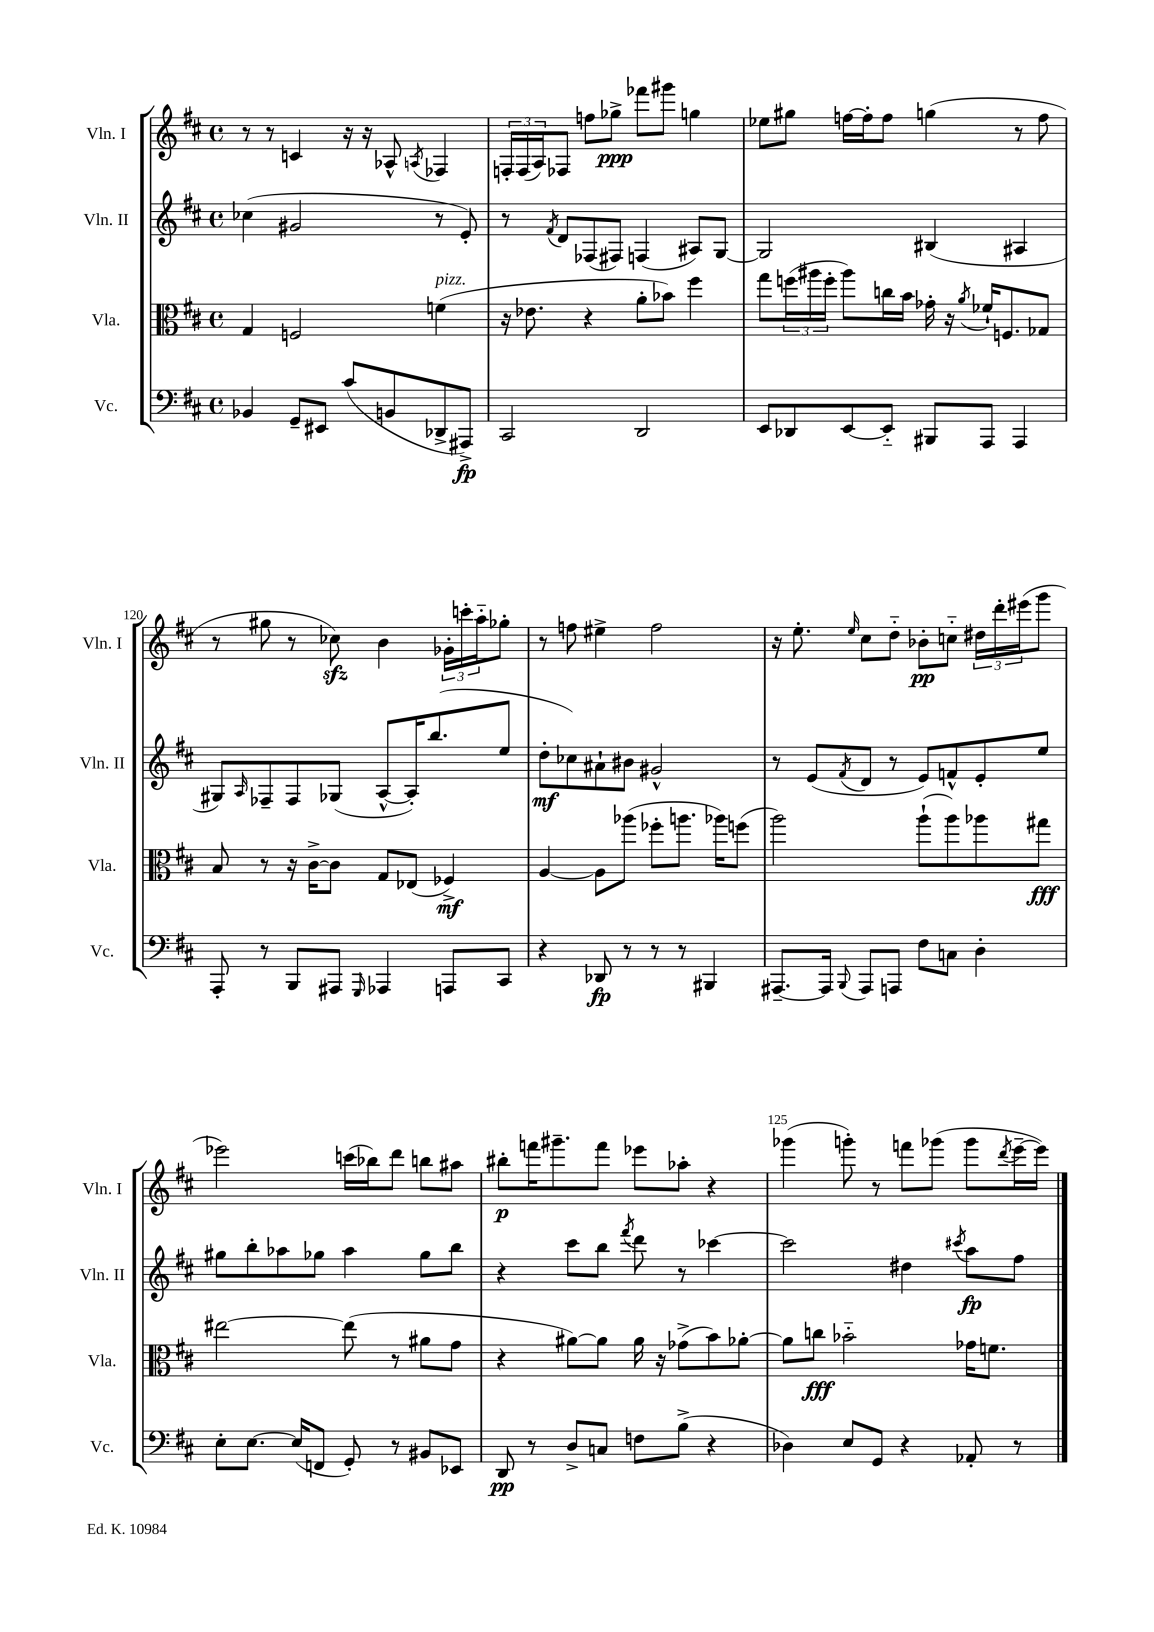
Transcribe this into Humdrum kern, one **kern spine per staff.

**kern	**dynam	**kern	**dynam	**kern	**dynam	**kern	**dynam
*part4	*part4	*part3	*part3	*part2	*part2	*part1	*part1
*staff4	*staff4	*staff3	*staff3	*staff2	*staff2	*staff1	*staff1
*I"Vc.	*	*I"Vla.	*	*I"Vln. II	*	*I"Vln. I	*
*I'Vc.	*	*I'Vla.	*	*I'Vln. II	*	*I'Vln. I	*
*clefF4	*	*clefC3	*	*clefG2	*	*clefG2	*
*k[f#c#]	*	*k[f#c#]	*	*k[f#c#]	*	*k[f#c#]	*
*M4/4	*	*M4/4	*	*M4/4	*	*M4/4	*
*met(c)	*	*met(c)	*	*met(c)	*	*met(c)	*
=117	=117	=117	=117	=117	=117	=117	=117
4BB-X/	.	4G/	.	(4cc-X\	.	8r	.
.	.	.	.	.	.	8r	.
8GG~/L	.	2Fn/	.	2g#X/	.	4cn/	.
8EE#X/J	.	.	.	.	.	.	.
(8c#/L	.	.	.	.	.	16r	.
.	.	.	.	.	.	16r	.
8BBn/	.	.	.	.	.	8A-X^^/	.
.	.	.	.	.	.	8qAn/	.
!	!	!LO:TX:a:i:t=pizz.	!	!	!	!	!
8DD-X^/	.	(4fn\	.	8r	.	4F-X/	.
8AAA#X^/J)	fp	.	.	8e'/)	.	.	.
=118	=118	=118	=118	=118	=118	=118	=118
2CC#/	.	16r	.	8r	.	24Fn'/LL	.
.	.	.	.	.	.	(24F/	.
.	.	8.e-X\	.	.	.	.	.
.	.	.	.	.	.	24A/J)	.
.	.	.	.	8qf#/	.	.	.
.	.	.	.	8d/L	.	8F-X/J	.
.	.	4r	.	(8F-X/	.	8ffn\L	.
.	.	.	.	8F#X/J)	.	8gg-X^\J	ppp
2DD/	.	8a'\L	.	(4Fn/	.	8fff-X\L	.
.	.	8b-X\J)	.	.	.	8ggg#X\J	.
.	.	4ff#\	.	8A#X/L)	.	4ggn\	.
.	.	.	.	[8G/J	.	.	.
=119	=119	=119	=119	=119	=119	=119	=119
8EE/L	.	8gg\L	.	2G/]	.	8ee-X\L	.
8DD-X/	.	(24ffn\L	.	.	.	8gg#X\J	.
.	.	24aa#X\	.	.	.	.	.
.	.	24ff'\JJ	.	.	.	.	.
[8EE/	.	8aa#\L)	.	.	.	[16ffn\LL	.
.	.	.	.	.	.	16ff'\J]	.
8EE/J]	.	16ccn\L	.	.	.	8ff\J	.
.	.	16b\JJ	.	.	.	.	.
8BBB#X/L	.	16g-X'\	.	(4B#X/	.	(4ggn\	.
.	.	16r	.	.	.	.	.
.	.	8qa/	.	.	.	.	.
8AAA/J	.	16f-X`/KL	.	.	.	.	.
.	.	8.Fn/	.	.	.	.	.
4AAA/	.	.	.	4A#X/	.	8r	.
.	.	8G-X/J	.	.	.	8ff\	.
!!LO:LB:g=z
=120	=120	=120	=120	=120	=120	=120	=120
8AAA'/	.	8B/	.	8G#X/L)	.	8r	.
.	.	.	.	16qqA/	.	.	.
8r	.	8r	.	8F-X~/	.	8gg#X\	.
8BBB/L	.	16r	.	8F-/	.	8r	.
.	.	[16c#^\KL	.	.	.	.	.
8AAA#X/J	.	8c#\J]	.	(8G-X/J	.	8cc-Xzz\)	.
16qqGGG/	.	.	.	.	.	.	.
4AAA-X/	.	8G/L	.	[8A^^/L	.	4b\	.
.	.	(8E-X/J	.	16A'/K])	.	.	.
.	.	.	.	(8.bb/	.	.	.
8AAAn/L	.	4F-X^/)	mf	.	.	24g-X'\LL	.
.	.	.	.	.	.	24cccn'\	.
.	.	.	.	.	.	24aa\J	.
8CC#/J	.	.	.	8ee/J	.	8gg-X'\J	.
=121	=121	=121	=121	=121	=121	=121	=121
4r	.	[4A/	.	8dd'\L	mf	8r	.
.	.	.	.	8cc-X\)	.	8ffn\	.
8DD-X/	fp	8A\L]	.	8a#X`\	.	4ee#X^\	.
8r	.	(8aa-X\J	.	8b#X\J	.	.	.
8r	.	8ff-X'\L	.	2g#X^^/	.	2ff\	.
8r	.	8.aan\J	.	.	.	.	.
4BBB#X/	.	.	.	.	.	.	.
.	.	16aa-X\KL)	.	.	.	.	.
.	.	(8ffn\J	.	.	.	.	.
=122	=122	=122	=122	=122	=122	=122	=122
[8.AAA#X~/L	.	2aa\)	.	8r	.	16r	.
.	.	.	.	.	.	8.ee'\	.
.	.	.	.	(8e/L	.	.	.
16AAA#/Jk]	.	.	.	.	.	.	.
8qqBBB/	.	.	.	8qf#/	.	16qqee/	.
8AAA#/L	.	.	.	8d/J	.	8cc#\L	.
8AAAn/J	.	.	.	8r	.	8dd\J	.
8F#\L	.	(8aa`\L	.	8e/L)	.	8b-X'\L	pp
8Cn\J	.	8aa\)	.	8fn^^/	.	8ccn\J	.
4D'\	.	8aa-X\	.	8e'/	.	24dd#X\LL	.
.	.	.	.	.	.	24ddd'\	.
.	.	.	.	.	.	(24eee#X\J	.
.	.	8gg#X\J	fff	8ee/J	.	8ggg\J	.
!!LO:LB:g=z
=123	=123	=123	=123	=123	=123	=123	=123
8E'\L	.	[2ee#X\	.	8gg#X\L	.	2eee-X\)	.
[8.E\J	.	.	.	8bb'\	.	.	.
.	.	.	.	8aa-X\	.	.	.
(16E/KL]	.	.	.	.	.	.	.
8FFn/J	.	.	.	8gg-X\J	.	.	.
8GG'/)	.	(8ee#\]	.	4aa-\	.	(16cccn\LL	.
.	.	.	.	.	.	16bb-X\J)	.
8r	.	8r	.	.	.	8ddd\J	.
8BB#X/L	.	8a#X\L	.	8gg-\L	.	8bbn\L	.
8EE-X/J	.	8g\J	.	8bb\J	.	8aa#X\J	.
=124	=124	=124	=124	=124	=124	=124	=124
8DD/	pp	4r	.	4r	.	8bb#X'\L	p
8r	.	.	.	.	.	16fffn\K	.
.	.	.	.	.	.	8.ggg#X~\	.
8D^/L	.	[8a#X\L)	.	8ccc#\L	.	.	.
8Cn/J	.	8a#\J]	.	8bb\J	.	8fff\J	.
.	.	.	.	8qfff#/	.	.	.
8Fn\L	.	16a#\	.	8ddd\	.	8eee-X\L	.
.	.	16r	.	.	.	.	.
(8B^\J	.	(8g-X^\L	.	8r	.	8aa-X'\J	.
4r	.	8b\)	.	[4ccc-X\	.	4r	.
.	.	[8a-X'\J	.	.	.	.	.
=125	=125	=125	=125	=125	=125	=125	=125
4D-X\)	.	8a-\L]	.	2ccc-\]	.	(4ggg-X\	.
.	.	8ccn\J	fff	.	.	.	.
8E/L	.	2b-X\	.	.	.	8gggn'\)	.
8GG/J	.	.	.	.	.	8r	.
4r	.	.	.	4dd#X\	.	8fffn\L	.
.	.	.	.	.	.	(8ggg-X\J	.
.	.	.	.	8qccc#X/	.	.	.
8AA-X'/	.	16g-X\KL	.	8aa\L	fp	8ggg-\L	.
.	.	8.fn\J	.	.	.	.	.
.	.	.	.	.	.	8qddd/	.
8r	.	.	.	8ff#\J	.	[16eee~\L	.
.	.	.	.	.	.	16eee\JJ])	.
==	==	==	==	==	==	==	==
*-	*-	*-	*-	*-	*-	*-	*-
